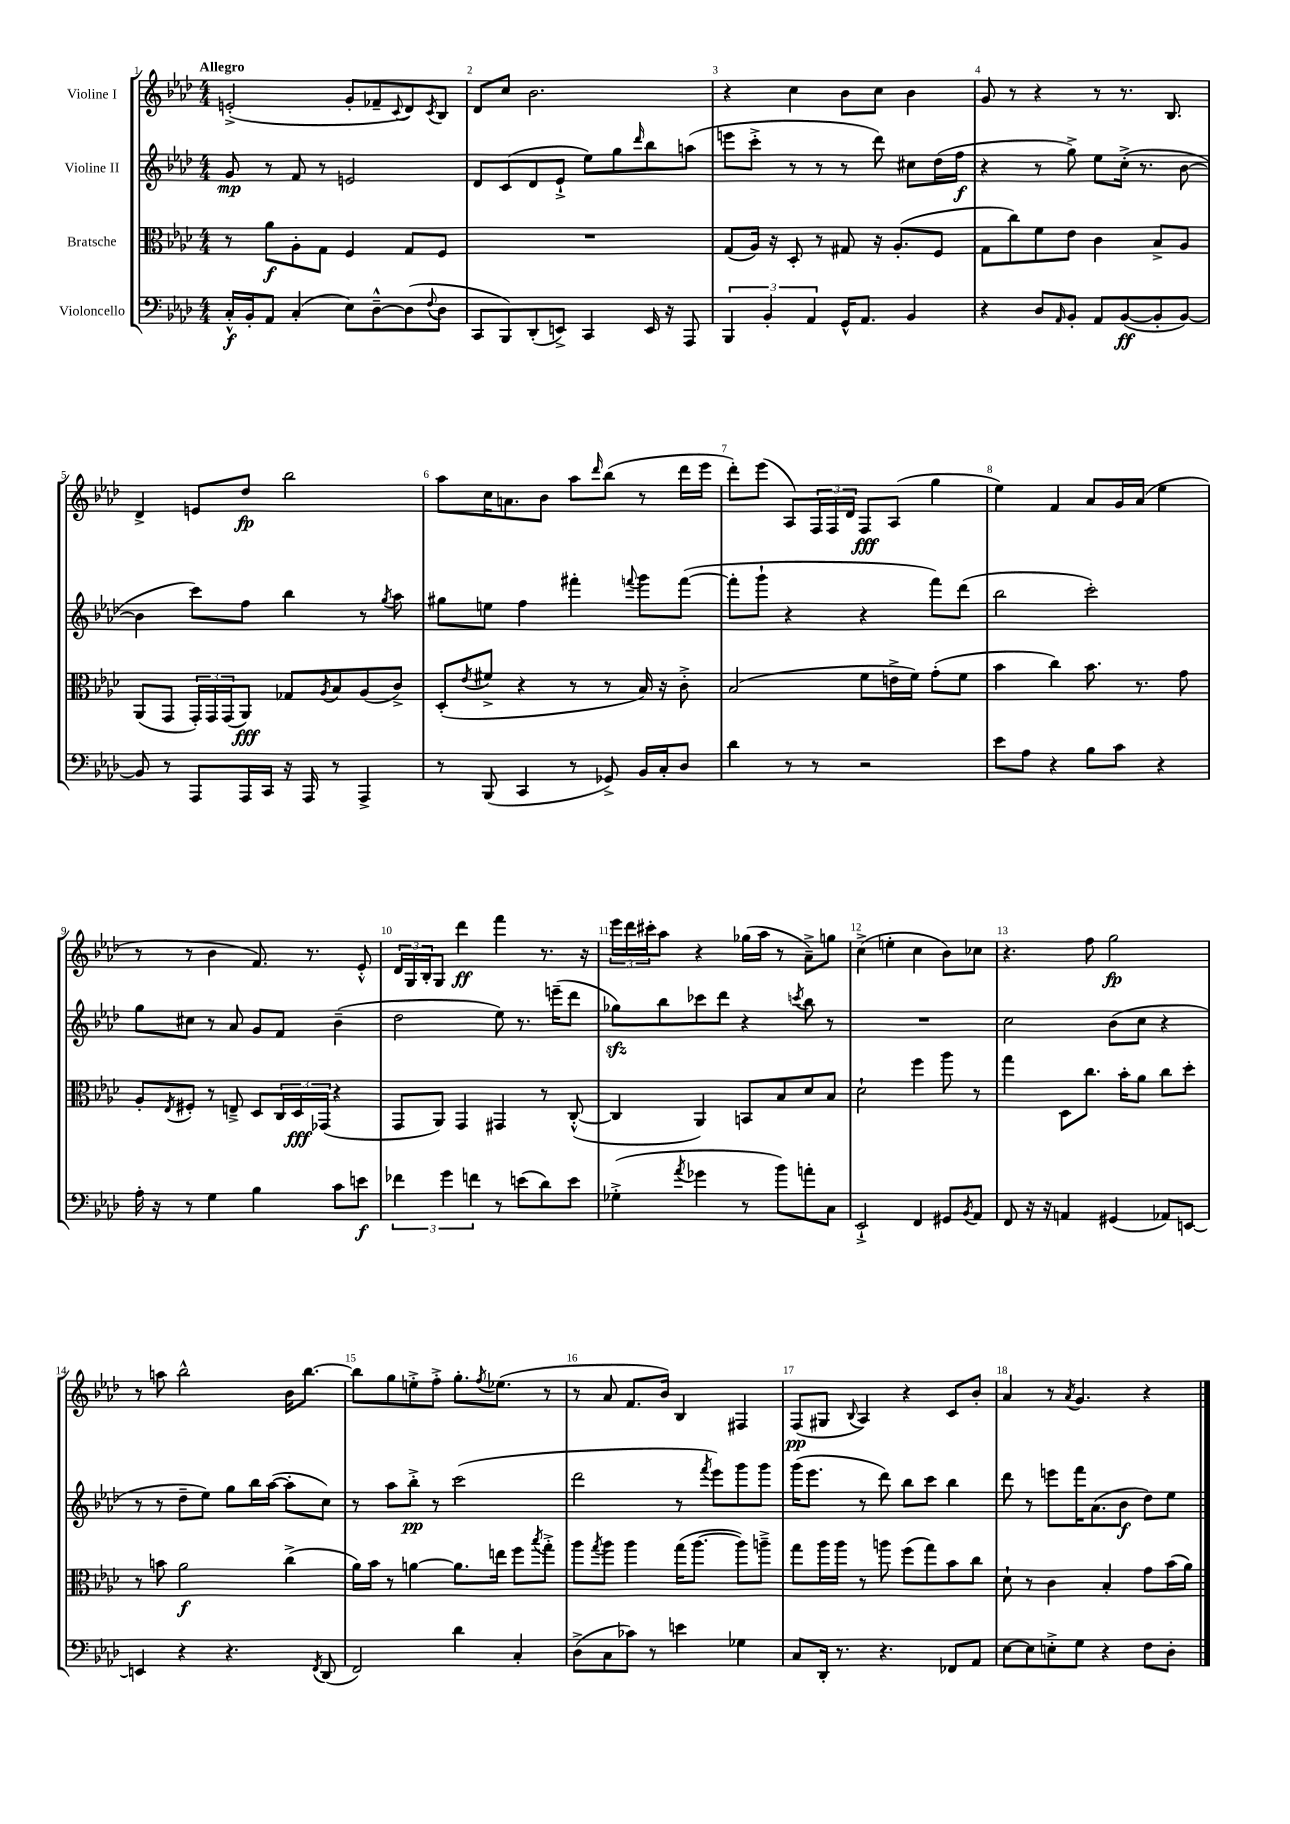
<<
\new StaffGroup <<
\new Staff = "s0" \with { instrumentName = "Violine I" } {
    \clef treble \key aes \major \numericTimeSignature \time 4/4 \tempo "Allegro"
    e'2-.->( g'8-. fes'8-- \appoggiatura { c'8 } des'8) \acciaccatura { c'8 } bes8 |
    des'8 c''8 bes'2. |
    r4 c''4 bes'8 c''8 bes'4 |
    g'8 r8 r4 r8 r8. bes8. |
    des'4-> e'8 des''8\fp bes''2 |
    aes''8 c''16 a'8. bes'8 aes''8 \grace { des'''16 } bes''8( r8 des'''16 ees'''16 |
    des'''8-.) ees'''8( aes8) \tuplet 3/2 { f16 f16 des'16 } f8\fff aes8( g''4 |
    ees''4) f'4 aes'8 g'16 aes'16( ees''4 |
    r8 r8 bes'4 f'8.) r8. ees'8-.-^ |
    \tuplet 3/2 { des'16 g16 bes16-. } g8 des'''4\ff f'''4 r8. r16 |
    \tuplet 3/2 { ees'''16 des'''16 cis'''16-. } aes''8 r4 ges''16( aes''16 r8 aes'8--->) g''8 |
    c''4->( e''4-. c''4 bes'8) ces''8 |
    r4. f''8 g''2\fp |
    r8 a''8 bes''2-^ bes'16 bes''8.~ |
    bes''8 g''8 e''8-.-> f''8-.-> g''8.-. \acciaccatura { f''8 } ees''8.( r8 |
    r8 aes'8 f'8. bes'16) bes4 fis4 |
    f8\pp( gis8 \appoggiatura { bes8 } aes4) r4 c'8 bes'8-. |
    aes'4 r8 \acciaccatura { aes'8 } g'4. r4 \bar "|." |
}
\new Staff = "s1" \with { instrumentName = "Violine II" } {
    \clef treble \key aes \major \numericTimeSignature \time 4/4
    g'8\mp r8 f'8 r8 e'2 |
    des'8 c'8( des'8 ees'8-!-> ees''8) g''8 \grace { des'''16 } bes''8 a''8( |
    e'''8 c'''8-.-> r8 r8 r8 des'''8) cis''8 des''16( f''16\f |
    r4 r8 g''8->) ees''8 c''16-.->( r8. bes'8~ |
    bes'4 c'''8) f''8 bes''4 r8 \acciaccatura { g''8 } aes''8 |
    gis''8 e''8 f''4 fis'''4-. \appoggiatura { f'''8 } g'''8 f'''8~( |
    f'''8-. g'''8-! r4 r4 f'''8) des'''8( |
    bes''2 c'''2-.) |
    g''8 cis''8 r8 aes'8 g'8 f'8 bes'4--( |
    des''2 ees''8) r8. e'''16--( des'''8 |
    ges''8\sfz) bes''8 ces'''8 des'''8 r4 \acciaccatura { c'''8 } bes''8 r8 |
    R1 |
    c''2 bes'8( c''8 r4 |
    r8 r8 des''8-- ees''8) g''8 bes''16 aes''16~( aes''8-. c''8) |
    r8 aes''8 bes''8-.->\pp r8 c'''2( |
    des'''2 r8 \acciaccatura { f'''8 } ees'''8) g'''8 g'''8 |
    g'''16( ees'''8. r8 des'''8) bes''8 c'''8 bes''4 |
    des'''8 r8 e'''8 f'''16 aes'8.( bes'8\f des''8) ees''8 \bar "|." |
}
\new Staff = "s2" \with { instrumentName = "Bratsche" } {
    \clef alto \key aes \major \numericTimeSignature \time 4/4
    r8 aes'8\f aes8-. g8 f4 g8 f8 |
    R1 |
    g8( aes16) r16 des8-. r8 gis8 r16 aes8.-.( f8 |
    g8 c''8) f'8 ees'8 c'4 bes8-> aes8 |
    aes,8( g,8 \tuplet 3/2 { g,16-.) g,16 g,16( } aes,8\fff) ges8 \acciaccatura { aes8 } bes8 aes8( c'8->) |
    des8-.( \acciaccatura { ees'8 } fis'8-> r4 r8 r8 bes16) r16 c'8-.-> |
    bes2( f'8 e'16-> f'16) g'8-.( f'8 |
    bes'4 c''4) bes'8. r8. g'8 |
    aes8-. \acciaccatura { ees8 } fis8-. r8 e8---> des8 \tuplet 3/2 { c16 des16\fff ges,16( } r4 |
    g,8 aes,8) g,4 gis,4 r8 c8~-.-^( |
    c4 aes,4) b,8 bes8 des'8 bes8 |
    des'2-! f''4 aes''8 r8 |
    g''4 des8 c''8. bes'16-. aes'8 c''8 des''8-. |
    r8 b'8 aes'2\f c''4->( |
    aes'16) bes'16 r8 a'4~ a'8. e''16 f''8 \acciaccatura { bes''8 } g''8-.-> |
    aes''8 \acciaccatura { g''8 } aes''8 aes''4 g''16( aes''8.~ aes''8) a''8---> |
    g''8 aes''16 aes''16 r8 a''8 f''8( g''8) bes'8 c''8 |
    des'8-! r8 c'4 bes4-. g'8 bes'16( aes'16) \bar "|." |
}
\new Staff = "s3" \with { instrumentName = "Violoncello" } {
    \clef bass \key aes \major \numericTimeSignature \time 4/4
    c16-.-^\f bes,16-. aes,8 c4-.( ees8) des8~---^ des8( \appoggiatura { f8 } des8 |
    c,8 bes,,8) des,8-.( e,8->) c,4 e,16 r16 aes,,8 |
    \tuplet 3/2 { bes,,4 bes,4-. aes,4 } g,16-^ aes,8. bes,4 |
    r4 des8 \grace { aes,16 } bes,8-. aes,8 bes,8~\ff( bes,8-. bes,8~) |
    bes,8 r8 aes,,8 aes,,16 c,16 r16 aes,,16 r8 aes,,4-> |
    r8 bes,,8( c,4 r8 ges,8->) bes,16 c16-. des8 |
    des'4 r8 r8 r2 |
    ees'8 aes8 r4 bes8 c'8 r4 |
    aes16-. r16 r8 g4 bes4 c'8 e'8\f |
    \tuplet 3/2 { fes'4 g'4 f'4 } r8 e'8( des'8) e'8 |
    ges4-.->( \acciaccatura { aes'8 } ges'4 r8 bes'8) a'8-. c8 |
    ees,2-!-> f,4 gis,8 \acciaccatura { bes,8 } aes,8 |
    f,8 r16 r16 a,4 gis,4( aes,8) e,8~ |
    e,4 r4 r4. \acciaccatura { f,8 } des,8( |
    f,2) des'4 c4-. |
    des8->( c8 ces'8) r8 e'4 ges4 |
    c8 des,16-. r8. r4. fes,8 aes,8 |
    ees8~ ees8 e8-.-> g8 r4 f8 des8-. \bar "|." |
}
>>
>>
\layout { \context { \Score \override BarNumber.break-visibility = ##(#f #t #t) barNumberVisibility = #all-bar-numbers-visible } }
